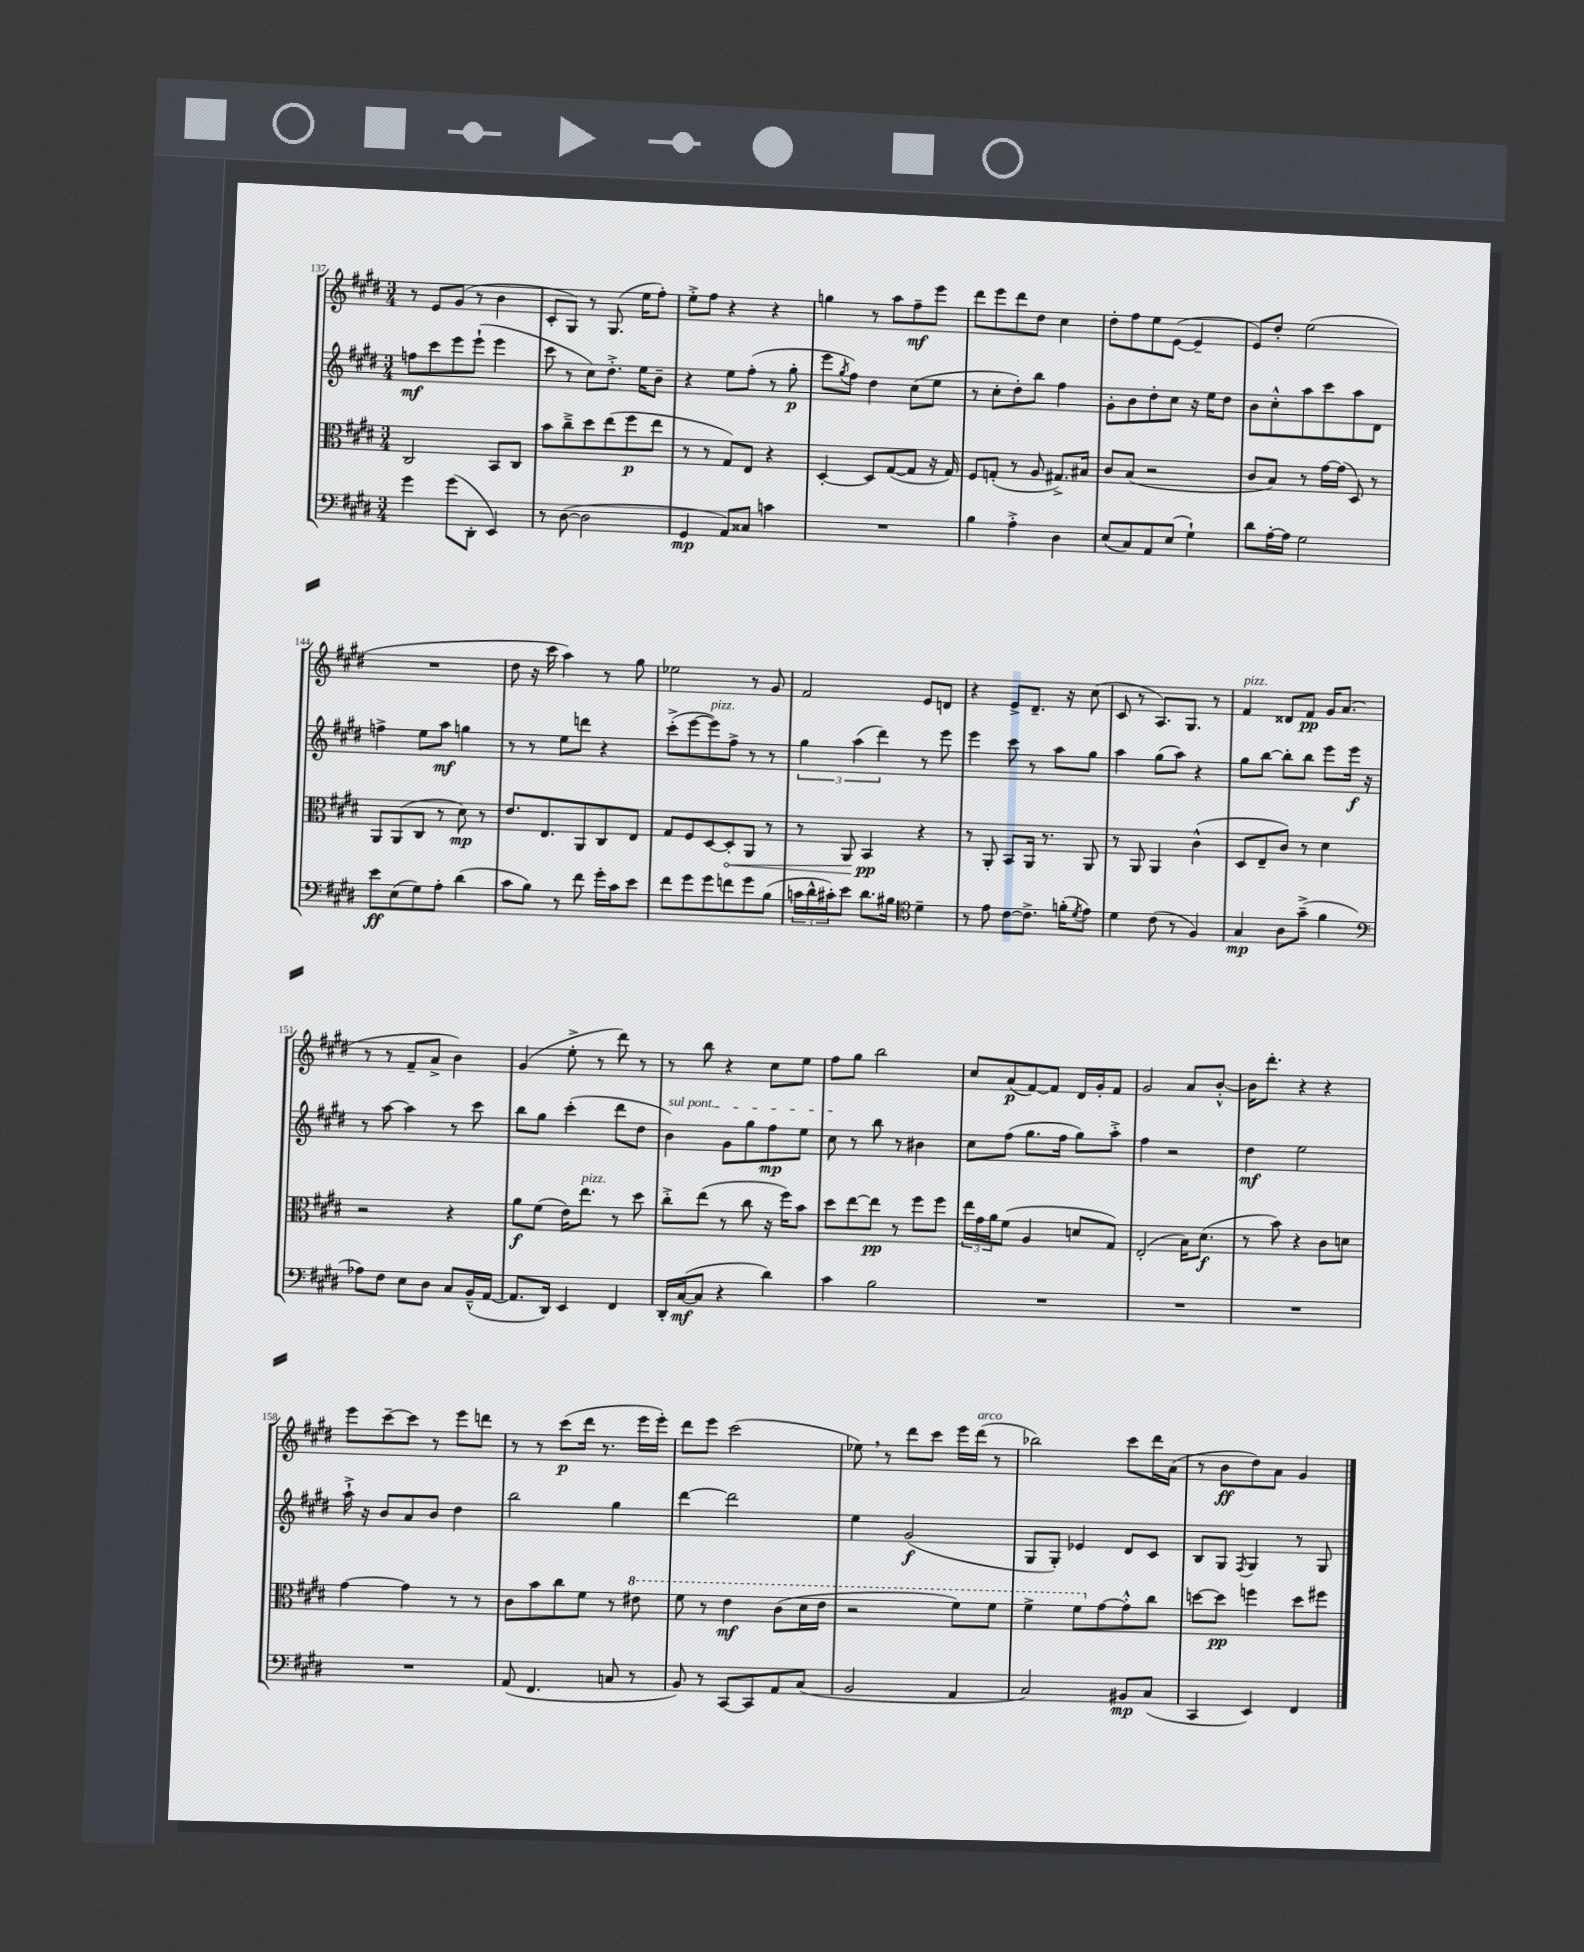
<<
\new StaffGroup <<
\new Staff = "s0" {
    \clef treble \key e \major \numericTimeSignature \time 3/4
    r8 e'8 gis'8( r8 b'4 |
    cis'8-. gis8) r8 gis8.( e''16 fis''8-.) |
    e''8-.-> fis''8 r4 r4 |
    g''4 r8 a''8 fis''8--\mf e'''8 |
    dis'''8 e'''8 dis'''8 dis''8 cis''4 |
    dis''8-. fis''8 e''8 e'8~( e'4-- |
    e'8) dis''8-. e''2( |
    R2. |
    dis''8 r16 cis'''16 a''4) r8 gis''8 |
    ees''2 r8 gis'8 |
    fis'2 e'8 d'8 |
    r4 e'8-> dis'8.-- r16 cis''8( |
    cis'8 r8 a8.) gis8. r8 |
    fis'4^\markup { \italic "pizz." } disis'8 fis'8\pp gis'16 a'8.( |
    r8 r8 fis'8-- a'8-> b'4) |
    gis'4( e''8-.-> r8 dis'''8) r8 |
    r8 b''8 r4 cis''8 e''8 |
    fis''8 gis''8 b''2 |
    cis''8 a'8\p( fis'8~) fis'8 dis'16 gis'16-. fis'8 |
    gis'2 a'8 b'8~-.-^ |
    b'16 dis'''8.-. r4 r4 |
    e'''8 cis'''8~-- cis'''8 r8 e'''8 d'''8 |
    r8 r8 cis'''8\p( dis'''16 r8. e'''16 e'''16-.) |
    dis'''8 e'''8 cis'''2( |
    ees''8) \breathe r8 dis'''8 cis'''8 e'''16 dis'''16^\markup { \italic "arco" }( r8 |
    bes''2) cis'''8 dis'''16 a'16( |
    r8 b'8\ff dis''8) a'8 gis'4 \bar "|." |
}
\new Staff = "s1" {
    \clef treble \key e \major \numericTimeSignature \time 3/4
    f''8\mf cis'''8 e'''8 e'''8-!( e'''4 |
    cis'''8 r8 cis''8) dis''8.-.-> e''16 b'8-- |
    r4 e''8 fis''8-.( r8 gis''8-.\p |
    e'''8 \acciaccatura { gis''8 } fis''8) dis''4 cis''8( e''8 |
    r8 cis''8-. dis''8-.) b''8 fis''4 |
    gis'8-. b'8 dis''8-. cis''8 r16 e''16 dis''8 |
    b'8 cis''8-.-^ a''8 cis'''8 a''8 dis'8 |
    f''4-> e''8 a''8\mf g''4 |
    r8 r8 e''8 d'''8 r4 |
    cis'''8-.->( e'''8~ e'''8^\markup { \italic "pizz." }) fis''8-> r8 r8 |
    \tuplet 3/2 { gis''4 a''4( dis'''4) } r8 e'''8 |
    e'''4 cis'''8 r8 a''8 gis''8 |
    a''4 gis''8( a''8) r4 |
    gis''8 b''8~ b''8-. b''8 e'''8 e'''16\f r16 |
    r8 a''8~ a''4 r8 cis'''8 |
    b''8 gis''8 cis'''4-.( dis'''8 dis''8 |
    \once \override TextSpanner.bound-details.left.text = \markup { \italic "sul pont." } b'4\startTextSpan) gis'8 gis''8 fis''8\mp e''8 |
    cis''8\stopTextSpan r8 b''8 r8 bis'4 |
    cis''8 fis''8( gis''8. fis''16 gis''8) a''8-.-> |
    fis''4 r2 |
    dis''4\mf e''2 |
    a''16-!-> r16 b'8 a'8 b'8 dis''4 |
    b''2 gis''4 |
    dis'''4~ dis'''2 |
    e''4 gis'2\f( |
    gis8 gis8-.) ees'4 dis'8 cis'8 |
    b8 gis8 \acciaccatura { fis8 } gis4 r8 gis8 \bar "|." |
}
\new Staff = "s2" {
    \clef alto \key e \major \numericTimeSignature \time 3/4
    cis2 b,8 cis8 |
    b'8 cis''8---> dis''8 e''8( fis''8\p e''8 |
    r8 r8 gis8) e8 r4 |
    dis4~-. dis8 gis8~( gis8 r16 gis16) |
    fis8 g8-.( r8 a8 gis8.->) bis16 |
    cis'8 b8( r2 |
    cis'8 b8) r8 gis'16~ gis'16( dis8) r8 |
    a,8 a,8( cis8 r8 dis'8\mp) r8 |
    e'8. e8. a,8 cis8 e8 |
    gis8 fis8 dis8~ \once \override Hairpin.circled-tip = ##t dis8-.\< a,8 r8 |
    r8 a,8 b,4\pp\! r4 |
    r8 a,8-. b,8 a,16 r8. a,8 |
    r8 a,8 a,4 cis'4-^( |
    dis8 e8-- cis'8) r8 dis'4 |
    r2 r4 |
    a'8\f fis'8( e'16) e''8.^\markup { \italic "pizz." } r8 dis''8 |
    cis''8-.-> e''8( r8 cis''8 r16 fis''16) b'8 |
    dis''8 e''8~ e''8\pp r8 fis''8 fis''8 |
    \tuplet 3/2 { e''16 gis'16 a'16 } fis'8( a4 d'8 gis8) |
    e2-.( b16) dis'8.\f( |
    r8 b'8) r4 cis'8 d'8 |
    gis'4~ gis'4 r8 r8 |
    cis'8 b'8 cis''8 fis'8 r8 \ottava #1 eis''8 |
    fis''8 r8 e''4\mf cis''8( dis''16 e''16 |
    r2 fis''8) fis''8 |
    fis''4-> fis''8 \ottava #0 gis'8~ gis'8-.-^ cis''8 |
    d''8~ d''8\pp f''4 d''8 fis''8 \bar "|." |
}
\new Staff = "s3" {
    \clef bass \key e \major \numericTimeSignature \time 3/4
    gis'4 gis'8( dis,8-. e,4) |
    r8 dis8~( dis2 |
    gis,4\mp a,8) cisis8 c'4 |
    R2. |
    b4 a4-.-> dis4 |
    e8( cis8) a,8 e8( gis4-!) |
    dis'8 a16~-. a16 gis2 |
    e'8\ff e8( gis8) a8-. dis'4( |
    cis'8 b8) r8 fis'8 gis'16-. cis'16 e'8 |
    fis'8 gis'8 gis'8 f'8 gis'8 b8( |
    \tuplet 3/2 { c'16 dis'16-^ cis'16-.) } e'8 dis'8. bis16 \clef tenor dis'4-- |
    r8 e'8 cis'8~ cis'8.-> f'16-.( \acciaccatura { dis'8 } e'8) |
    dis'4 cis'8( r8 fis4) |
    gis4\mp a8 gis'8--->( fis'4 |
    \clef bass aes8) fis8 e8 dis8 cis8 b,16---^( a,16~ |
    a,8. dis,16) e,4 fis,4 |
    dis,16-. cis16~\mf( cis8 r4 dis'4) |
    cis'4 b2 |
    R2. |
    R2. |
    R2. |
    R2. |
    a,8( fis,4. c8 r8 |
    b,8) r8 cis,8~ cis,8 a,8 cis8( |
    b,2 a,4 |
    cis2) bis,8\mp cis8( |
    cis,4 e,4) fis,4 \bar "|." |
}
>>
>>
\layout { \context { \Score currentBarNumber = #137 } }
